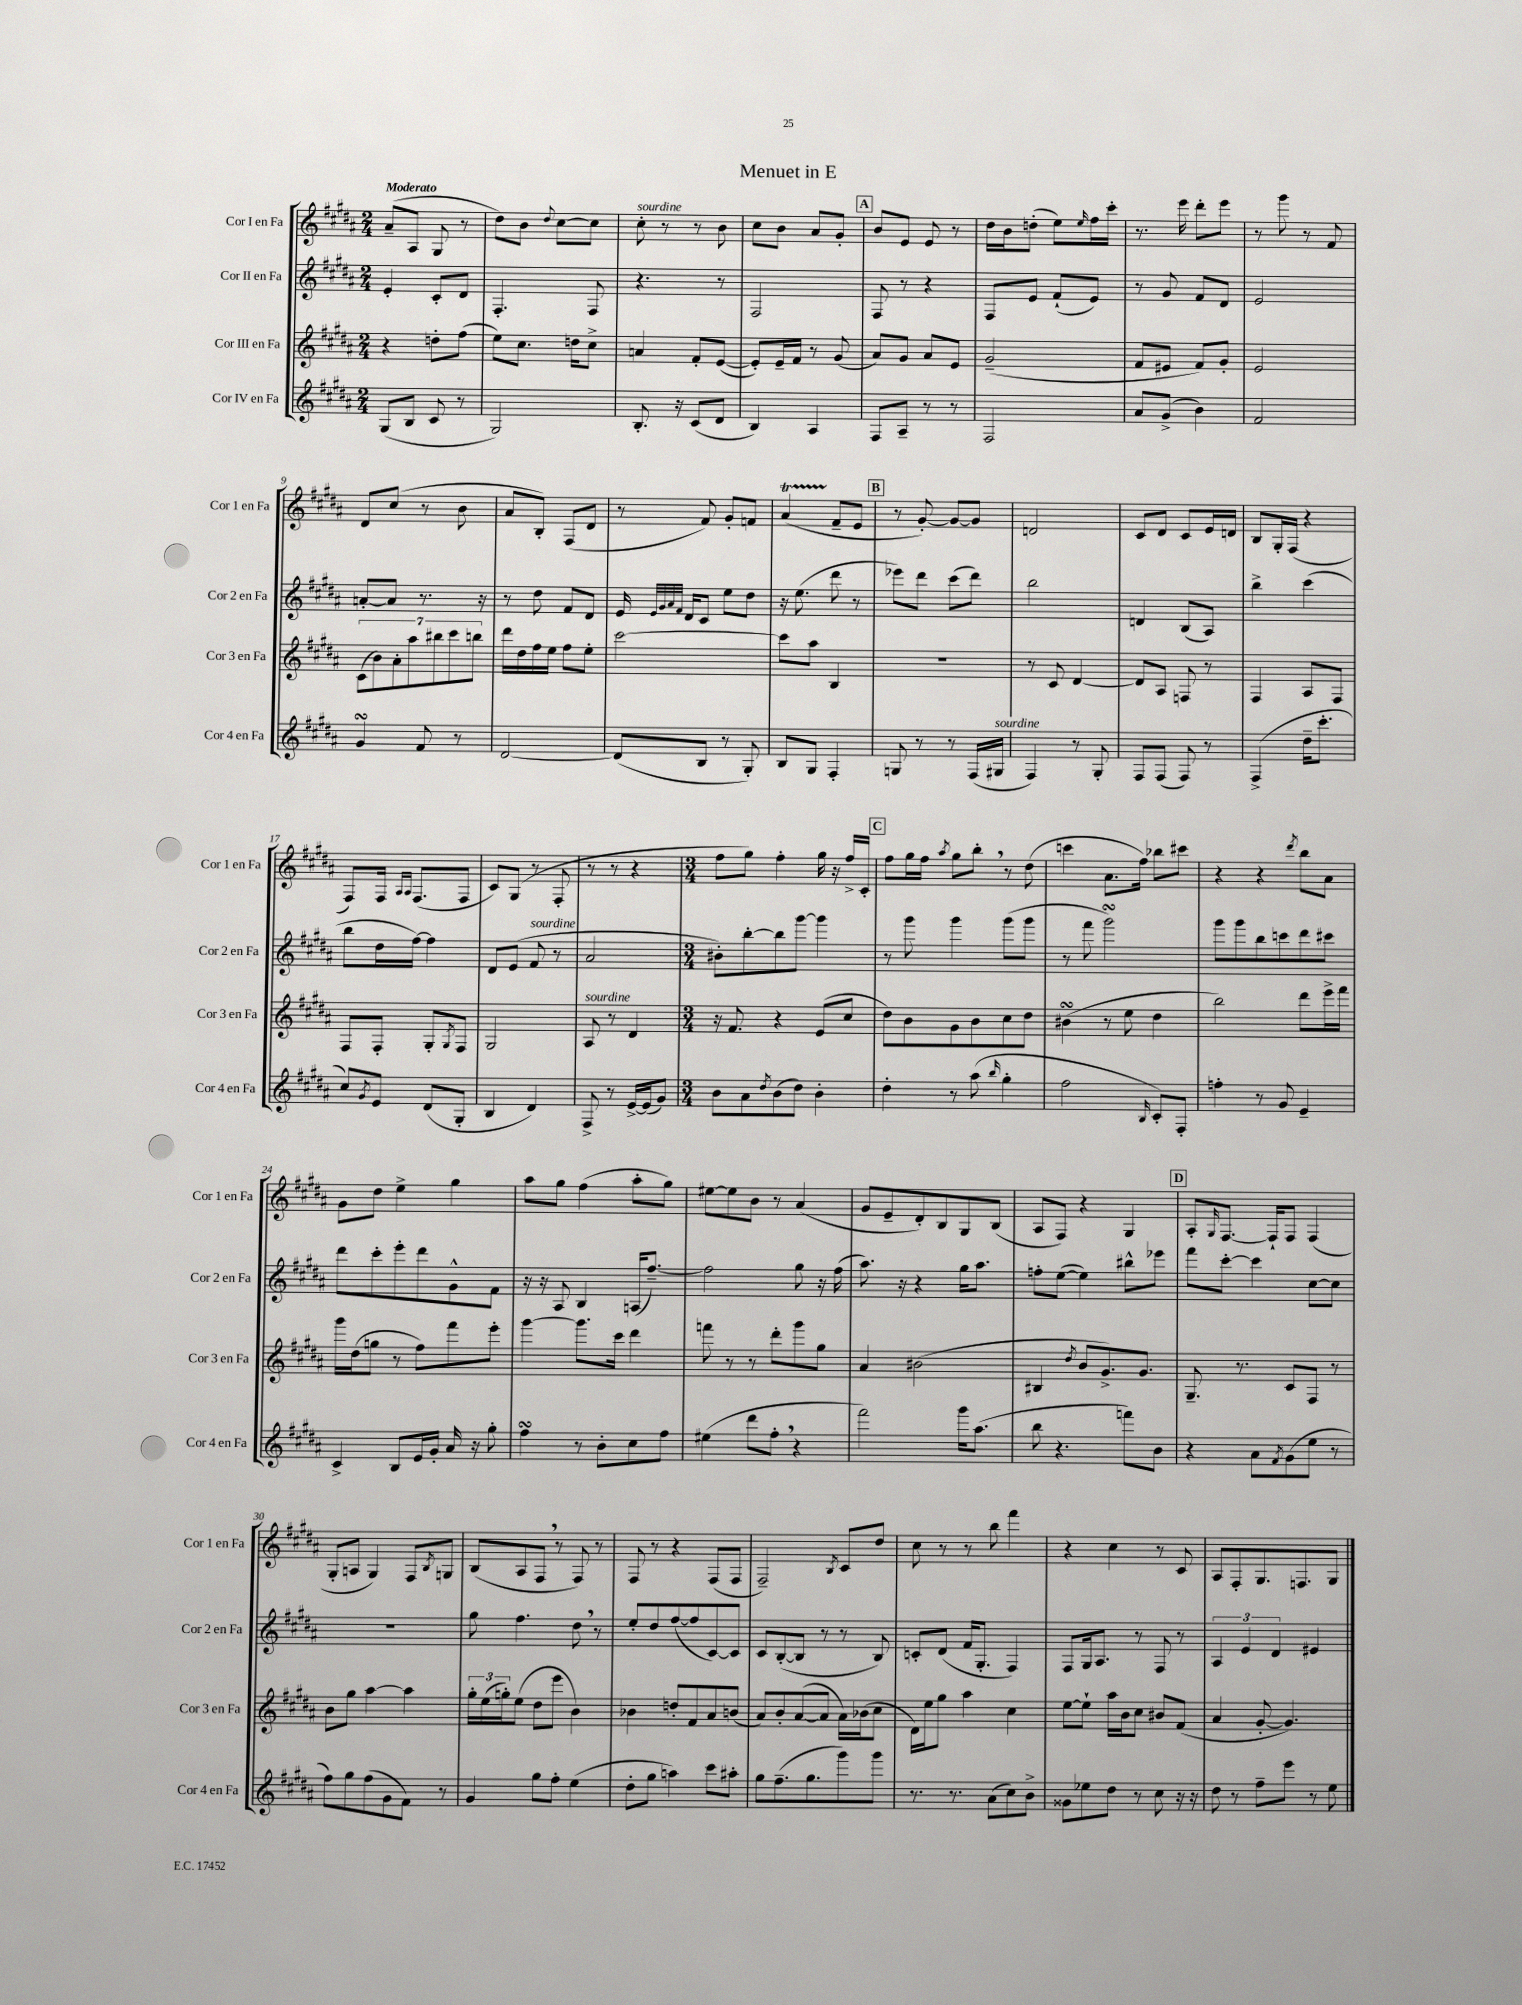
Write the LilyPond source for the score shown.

\header { title = "Menuet in E" }
<<
\new StaffGroup <<
\new Staff = "s0" \with { instrumentName = "Cor I en Fa" shortInstrumentName = "Cor 1 en Fa" } {
    \clef treble \key b \major \numericTimeSignature \time 2/4 \tempo "Moderato"
    ais'8--( ais8 gis8 r8 |
    dis''8) b'8 \appoggiatura { dis''8 } cis''8~ cis''8 |
    cis''8-.^\markup { \italic "sourdine" } r8 r8 b'8 |
    cis''8 b'8 ais'8 gis'8-. |
    \mark \markup { \box "A" } b'8 e'8 e'8 r8 |
    dis''16 b'16 d''8-.( e''8) \grace { e''16 } fis''16 cis'''16-. |
    r8. e'''16 dis'''8-. e'''8 |
    r8 gis'''8 r8 fis'8 |
    dis'8 cis''8( r8 b'8 |
    ais'8 b8-.) fis8( dis'8 |
    r8 fis'8) gis'8-. f'8 |
    ais'4\startTrillSpan( fis'8--\stopTrillSpan e'8 |
    \mark \markup { \box "B" } r8 gis'8~-.) gis'8~ gis'8 |
    d'2 |
    cis'8 dis'8 cis'8 e'16 d'16 |
    b8 gis16-. fis16( r4 |
    fis8) fis16 \grace { ais16 ais16 } fis8.( fis8 |
    cis'8) gis8( r8 fis8-. |
    r8 r8 r4 |
    \numericTimeSignature \time 3/4 fis''8 gis''8) fis''4-. gis''16 r16 fis''16-> cis'16-. |
    \mark \markup { \box "C" } fis''8 gis''16 fis''16 \acciaccatura { ais''8 } gis''8 b''8-. \breathe r8 dis''8( |
    c'''4 ais'8. fis''16) bes''8 cis'''8 |
    r4 r4 \acciaccatura { dis'''8 } b''8 ais'8 |
    gis'8 dis''8 e''4-> gis''4 |
    ais''8 gis''8 fis''4( ais''8-. gis''8) |
    eis''8~ eis''8 b'8 r8 ais'4( |
    gis'8 e'8-- dis'8-.) b8 gis8 b8( |
    ais8 fis8) r4 gis4 |
    \mark \markup { \box "D" } ais8-. \grace { gis16 } fis8.~ fis16-! fis8 fis4( |
    gis8-. a8 gis4) fis8 \acciaccatura { b8 } g8 |
    b8( ais8 fis8 \breathe r8 fis8) r8 |
    fis8 r8 r4 fis8( fis8 |
    fis2--) \acciaccatura { b8 } cis'8 dis''8 |
    cis''8 r8 r8 b''8 fis'''4 |
    r4 cis''4 r8 cis'8 |
    ais8 fis8-. gis8. f8. gis8 \bar "|." |
}
\new Staff = "s1" \with { instrumentName = "Cor II en Fa" shortInstrumentName = "Cor 2 en Fa" } {
    \clef treble \key b \major \numericTimeSignature \time 2/4
    e'4-. cis'8-. dis'8 |
    fis4.-. fis8 |
    r4. r8 |
    fis2 |
    \mark \markup { \box "A" } fis8 r8 r4 |
    fis8 e'8 fis'8-!( e'8) |
    r8 gis'8 fis'8 dis'8 |
    e'2 |
    a'8~-. a'8 r8. r16 |
    r8 dis''8 fis'8 dis'8 |
    e'16 \grace { e'32 gis'32 ais'32 fis'32 } dis'16 cis'8 e''8 dis''8 |
    r16 e''8.( dis'''8 r8 |
    \mark \markup { \box "B" } ees'''8) dis'''8 cis'''8( dis'''8) |
    b''2 |
    d'4 b8( ais8) |
    b''4-> cis'''4( |
    b''8 dis''16 fis''16~) fis''4 |
    dis'8 e'8( fis'8^\markup { \italic "sourdine" } r8 |
    ais'2 |
    \numericTimeSignature \time 3/4 bis'8-.) b''8~-. b''8 gis'''8~ gis'''4 |
    \mark \markup { \box "C" } r8 gis'''8 gis'''4 gis'''8( gis'''8 |
    r8 fis'''8 gis'''2\turn) |
    gis'''8 gis'''8 b''8 c'''8 dis'''8 cis'''8 |
    dis'''8 cis'''8-. e'''8-. dis'''8 gis'8-^ fis'8 |
    r16 r16 ais8 b4 a16( fis''8.~--) |
    fis''2 gis''8 r16 fis''16( |
    ais''8.) r16 r4 gis''16 ais''8. |
    f''8-. e''8~( e''4) bis''8-^ ees'''8 |
    \mark \markup { \box "D" } fis'''8 cis'''8~-. cis'''4 cis''8~ cis''8 |
    R2. |
    gis''8 fis''4. dis''8 \breathe r8 |
    e''8-. dis''8 fis''8~( fis''8 cis'8~) cis'8 |
    cis'8 b8~-.( b8 r8 r8 b8) |
    c'8-. dis'8( fis'16 gis8.-. fis4) |
    fis8 gis16 ais8. r8 fis8 r8 |
    \tuplet 3/2 { ais4 e'4 dis'4 } eis'4 \bar "|." |
}
\new Staff = "s2" \with { instrumentName = "Cor III en Fa" shortInstrumentName = "Cor 3 en Fa" } {
    \clef treble \key b \major \numericTimeSignature \time 2/4
    r4 d''8-. fis''8( |
    e''8) cis''8. d''16 cis''8-> |
    a'4 fis'8-. e'8~( |
    e'8-.) e'16-- fis'16 r8 gis'8( |
    \mark \markup { \box "A" } ais'8) gis'8 ais'8 e'8 |
    gis'2--( |
    fis'8 eis'8 fis'8) gis'8-. |
    e'2 |
    \tuplet 7/4 { cis'8( b'8) ais'8-. ais''8 bis''8 cis'''8 b''8 } |
    dis'''16 dis''16 fis''16 e''16 fis''8 e''8-. |
    cis'''2~ |
    cis'''8 ais''8 b4 |
    \mark \markup { \box "B" } r2 |
    r8 cis'8 dis'4~ |
    dis'8 ais8 f8 r8 |
    fis4 ais8 fis8 |
    fis8 fis8-. gis8-. \acciaccatura { gis8 } fis8 |
    gis2 |
    ais8^\markup { \italic "sourdine" } r8 dis'4 |
    \numericTimeSignature \time 3/4 r16 fis'8. r4 e'8( cis''8 |
    \mark \markup { \box "C" } dis''8) b'8 gis'8 b'8 cis''8 dis''8 |
    bis'4\turn( r8 e''8 dis''4 |
    b''2) dis'''8 e'''16-> fis'''16 |
    gis'''16 dis''16( g''8 r8 fis''8) fis'''8 e'''8-. |
    gis'''4~ gis'''8. cis'''16 dis'''4 |
    f'''8 r8 r8 dis'''8-. gis'''8 gis''8 |
    ais'4 bis'2( |
    bis4 \acciaccatura { dis''8 } b'8 gis'8.->) gis'8. |
    \mark \markup { \box "D" } gis8.-- r8. cis'8 fis8 r8 |
    b'8 gis''8 ais''4~ ais''4 |
    \tuplet 3/2 { gis''16-. e''16( g''16-.) } e''8( dis''8 e'''8 b'4) |
    bes'4 d''8-. fis'8 ais'8 b'8( |
    ais'8) b'8-. ais'8~( ais'8 ais'16) bes'16( cis''8 |
    dis'16) e''16 gis''8 ais''4 cis''4 |
    e''8~ e''8-! ais''16 b'16 cis''8 bis'8 fis'8( |
    ais'4 gis'8~-. gis'4.) \bar "|." |
}
\new Staff = "s3" \with { instrumentName = "Cor IV en Fa" shortInstrumentName = "Cor 4 en Fa" } {
    \clef treble \key b \major \numericTimeSignature \time 2/4
    gis8( b8 cis'8 r8 |
    gis2) |
    b8.-. r16 cis'8( dis'8 |
    b4) ais4 |
    \mark \markup { \box "A" } fis8 ais8-- r8 r8 |
    fis2 |
    ais'8 gis'8->( b'4) |
    fis'2 |
    gis'4\turn fis'8 r8 |
    dis'2~ |
    dis'8( b8 r8 gis8-.) |
    b8 gis8 fis4-. |
    \mark \markup { \box "B" } g8 r8 r8 fis16( gis16^\markup { \italic "sourdine" } |
    fis4) r8 gis8-. |
    fis8 fis8( fis8) r8 |
    fis4->( dis''16-- cis'''8.-. |
    cis''8) \acciaccatura { gis'8 } e'8 dis'8( gis8-. |
    b4 dis'4) |
    fis8-> r8 e'16~-> e'16( gis'8) |
    \numericTimeSignature \time 3/4 b'8 ais'8 \acciaccatura { dis''8 } b'8( dis''8) b'4-. |
    \mark \markup { \box "C" } dis''4-. r8 ais''8( \grace { b''16 } gis''4-. |
    fis''2 \grace { b16 } cis'8-.) fis8-. |
    f''4-. r8 gis'8 e'4-- |
    cis'4-> b8 e'16 gis'16-. ais'16 r16 gis''8-. |
    fis''4\turn r8 b'8-. cis''8 fis''8 |
    eis''4( dis'''8 fis''8-. \breathe r4 |
    fis'''2) gis'''16 ais''8.( |
    b''8 r4. f'''8) b'8 |
    \mark \markup { \box "D" } r4 ais'8 \acciaccatura { fis'8 } gis'8( e''8 r8 |
    fis''8) gis''8 fis''8( gis'8 fis'8) r8 |
    gis'4 gis''8 fis''8-. e''4( |
    dis''8-. gis''8 a''4) cis'''8 ais''8-. |
    gis''8 fis''8.--( gis''8. gis'''8) gis'''8 |
    r8. r8. ais'8( cis''8) b'8-> |
    gisis'8 ees''8 dis''8 r8 cis''8 r16 r16 |
    dis''8 r8 fis''8-- e'''8 r8 e''8 \bar "|." |
}
>>
>>
